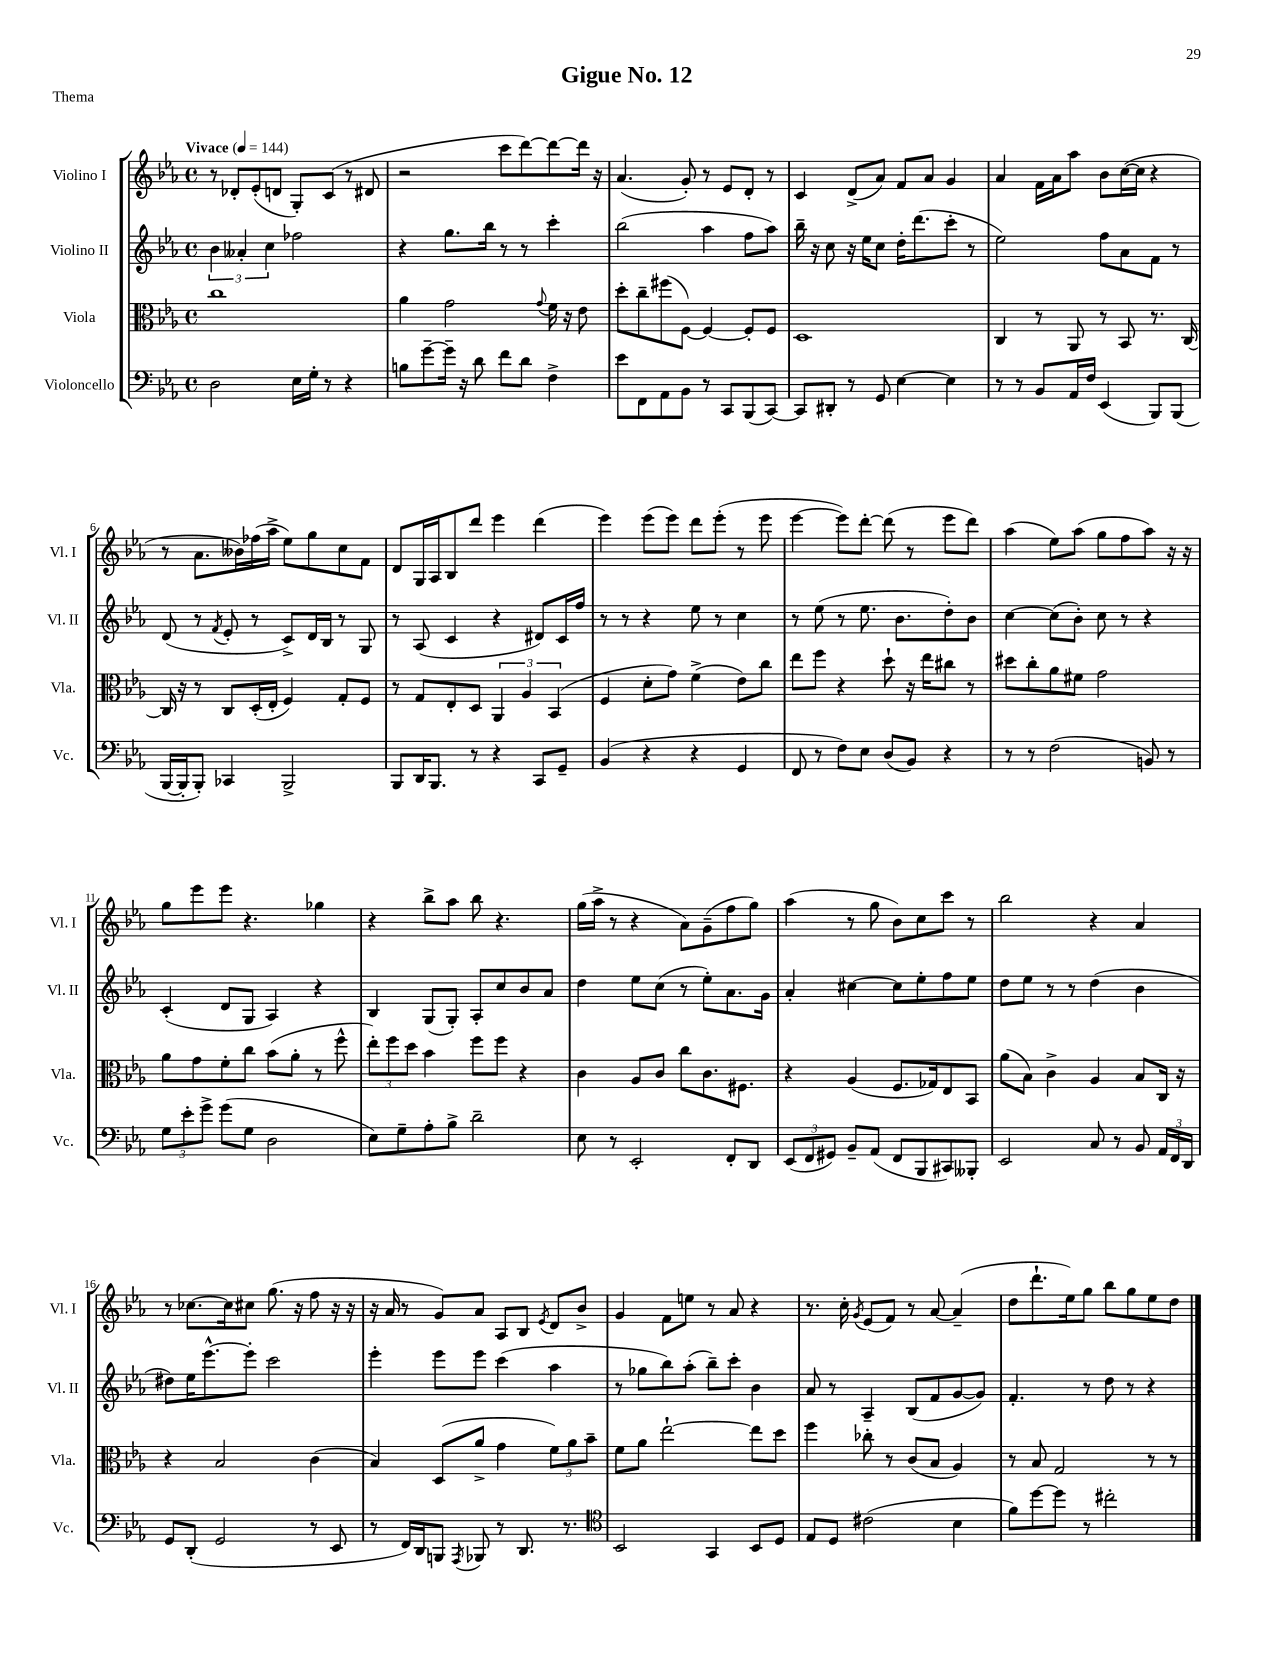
\header { title = "Gigue No. 12" piece = "Thema" }
<<
\new StaffGroup <<
\new Staff = "s0" \with { instrumentName = "Violino I" shortInstrumentName = "Vl. I" } {
    \clef treble \key ees \major \defaultTimeSignature \time 4/4 \tempo "Vivace" 4 = 144
    \autoBeamOff r8 des'8[-. ees'8-.( d'8] g8[-.) c'8]( r8 dis'8 |
    r2 c'''8[ d'''8~) d'''8~ d'''16] r16 |
    aes'4.( g'8-.) r8 ees'8[ d'8]-. r8 |
    c'4 d'8[->( aes'8]) f'8[ aes'8] g'4 |
    aes'4 f'16[ aes'16 aes''8] bes'8[ c''16~( c''16] r4 |
    r8 aes'8.[ beses'16) fes''16( aes''16]-> ees''8[) g''8 c''8 f'8] |
    d'8[ g16 aes16 bes8 d'''8] ees'''4 d'''4( |
    ees'''4) ees'''8[( ees'''8]) d'''8[ ees'''8]-.( r8 ees'''8 |
    ees'''4~ ees'''8[) d'''8]~-. d'''8( r8 ees'''8[ d'''8]) |
    aes''4( ees''8[) aes''8]( g''8[ f''8 aes''8]) r16 r16 |
    g''8[ ees'''8 ees'''8] r4. ges''4 |
    r4 bes''8[-> aes''8] bes''8 r4. |
    g''16[( aes''16]-> r8 r4 aes'8[) g'8--( f''8 g''8]) |
    aes''4( r8 g''8 bes'8[) c''8 c'''8] r8 |
    bes''2 r4 aes'4 |
    r8 ces''8.[~ ces''16 cis''8] g''8.( r16 f''8 r16 r16 |
    r16 aes'16 r8 g'8[) aes'8] aes8[ bes8] \acciaccatura { ees'8 } d'8[ bes'8]-> |
    g'4 f'8[ e''8] r8 aes'8 r4 |
    r8. c''16-. \acciaccatura { g'8 } ees'8[( f'8]) r8 aes'8~ aes'4--( |
    d''8[ d'''8.-! ees''16) g''8] bes''8[ g''8 ees''8 d''8] \bar "|." |
}
\new Staff = "s1" \with { instrumentName = "Violino II" shortInstrumentName = "Vl. II" } {
    \clef treble \key ees \major \defaultTimeSignature \time 4/4
    \autoBeamOff \tuplet 3/2 { bes'4 aeses'4-. c''4 } fes''2 |
    r4 g''8.[ bes''16] r8 r8 c'''4-. |
    bes''2( aes''4 f''8[ aes''8]) |
    bes''16-- r16 c''8 r16 ees''16[ c''8] d''16[-. d'''8.( c'''8]-. r8 |
    ees''2) f''8[ aes'8 f'8] r8 |
    d'8( r8 \acciaccatura { f'8 } ees'8-. r8 c'8[->) d'16 bes16] r8 g8 |
    r8 aes8( c'4 r4 dis'8[) c'16 f''16] |
    r8 r8 r4 ees''8 r8 c''4 |
    r8 ees''8( r8 ees''8. bes'8.[ d''8-.) bes'8] |
    c''4~ c''8[( bes'8]-.) c''8 r8 r4 |
    c'4-.( d'8[ g8] aes4) r4 |
    bes4 g8[( g8]-.) aes8[-. c''8 bes'8 aes'8] |
    d''4 ees''8[ c''8]( r8 ees''8[-.) aes'8. g'16] |
    aes'4-. cis''4~ cis''8[ ees''8-. f''8 ees''8] |
    d''8[ ees''8] r8 r8 d''4( bes'4 |
    dis''8[) ees''16 ees'''8.~-^ ees'''8]-. c'''2 |
    ees'''4-. ees'''8[ ees'''8] c'''4( aes''4 |
    r8 ges''8[ bes''8) aes''8]-.( bes''8[--) c'''8]-. bes'4 |
    aes'8 r8 aes4-- bes8[( f'8 g'8~ g'8]) |
    f'4.-. r8 d''8 r8 r4 \bar "|." |
}
\new Staff = "s2" \with { instrumentName = "Viola" shortInstrumentName = "Vla." } {
    \clef alto \key ees \major \defaultTimeSignature \time 4/4
    \autoBeamOff c''1 |
    aes'4 g'2 \appoggiatura { g'8 } f'16 r16 ees'8 |
    d''8[-. c''8-- fis''8( f8]~) f4~ f8[-. f8] |
    d1 |
    c4 r8 aes,8 r8 bes,8 r8. c16~ |
    c16 r16 r8 c8[ d16-.( ees16]-. f4) g8[-. f8] |
    r8 g8[ ees8-. d8] \tuplet 3/2 { aes,4 aes4 bes,4( } |
    f4 d'8[-. g'8]) f'4->( ees'8[) c''8] |
    ees''8[ f''8] r4 d''8-! r16 ees''16[ cis''8] r8 |
    dis''8[ c''8-. aes'8 fis'8] g'2 |
    aes'8[ g'8 f'8-. c''8] bes'8[( aes'8]-. r8 f''8-^ |
    \tuplet 3/2 { ees''8[-.) f''8 d''8] } bes'4 f''8[ f''8] r4 |
    c'4 aes8[ c'8] c''8[ c'8. fis8.] |
    r4 aes4( f8.[ ges16) ees8 bes,8] |
    aes'8[( bes8]) c'4-> aes4 bes8[ c16] r16 |
    r4 bes2 c'4( |
    bes4) d8[( aes'8]-> g'4 \tuplet 3/2 { f'8[) aes'8 bes'8]-- } |
    f'8[ aes'8] ees''2~-! ees''8[ d''8] |
    f''4 ces''8-. r8 c'8[( bes8] aes4) |
    r8 bes8 g2 r8 r8 \bar "|." |
}
\new Staff = "s3" \with { instrumentName = "Violoncello" shortInstrumentName = "Vc." } {
    \clef bass \key ees \major \defaultTimeSignature \time 4/4
    \autoBeamOff d2 ees16[ g16]-. r8 r4 |
    b8[ g'8~-- g'16]-- r16 d'8 f'8[ d'8] f4-> |
    ees'8[ f,8 aes,8 bes,8] r8 c,8[ bes,,8( c,8]~) |
    c,8[ dis,8]-. r8 g,8 ees4~ ees4 |
    r8 r8 bes,8[ aes,16 f16] ees,4( bes,,8[) bes,,8]( |
    bes,,16[~ bes,,16-. bes,,8]-.) ces,4 bes,,2-> |
    bes,,8[ d,16 bes,,8.] r8 r4 c,8[ g,8]-- |
    bes,4( r4 r4 g,4 |
    f,8 r8 f8[) ees8] d8[( bes,8]) r4 |
    r8 r8 f2( b,8) r8 |
    \tuplet 3/2 { g8[ ees'8-. g'8]-> } g'8[( g8] d2 |
    ees8[) g8-- aes8-. bes8]-> d'2-- |
    ees8 r8 ees,2-. f,8[-. d,8] |
    \tuplet 3/2 { ees,8[( f,8 gis,8]) } bes,8[-- aes,8]( f,8[ bes,,8 cis,8) beses,,8]-. |
    ees,2 c8 r8 bes,8 \tuplet 3/2 { aes,16[ f,16 d,16] } |
    g,8[ d,8]-.( g,2 r8 ees,8 |
    r8 f,16[) d,16 b,,8] \acciaccatura { aes,,8 } bes,,8 r8 d,8. r8. |
    \clef tenor bes,2 g,4 bes,8[ d8] |
    ees8[ d8] cis'2( bes4 |
    f'8[) d''8~ d''8] r8 cis''2-. \bar "|." |
}
>>
>>
